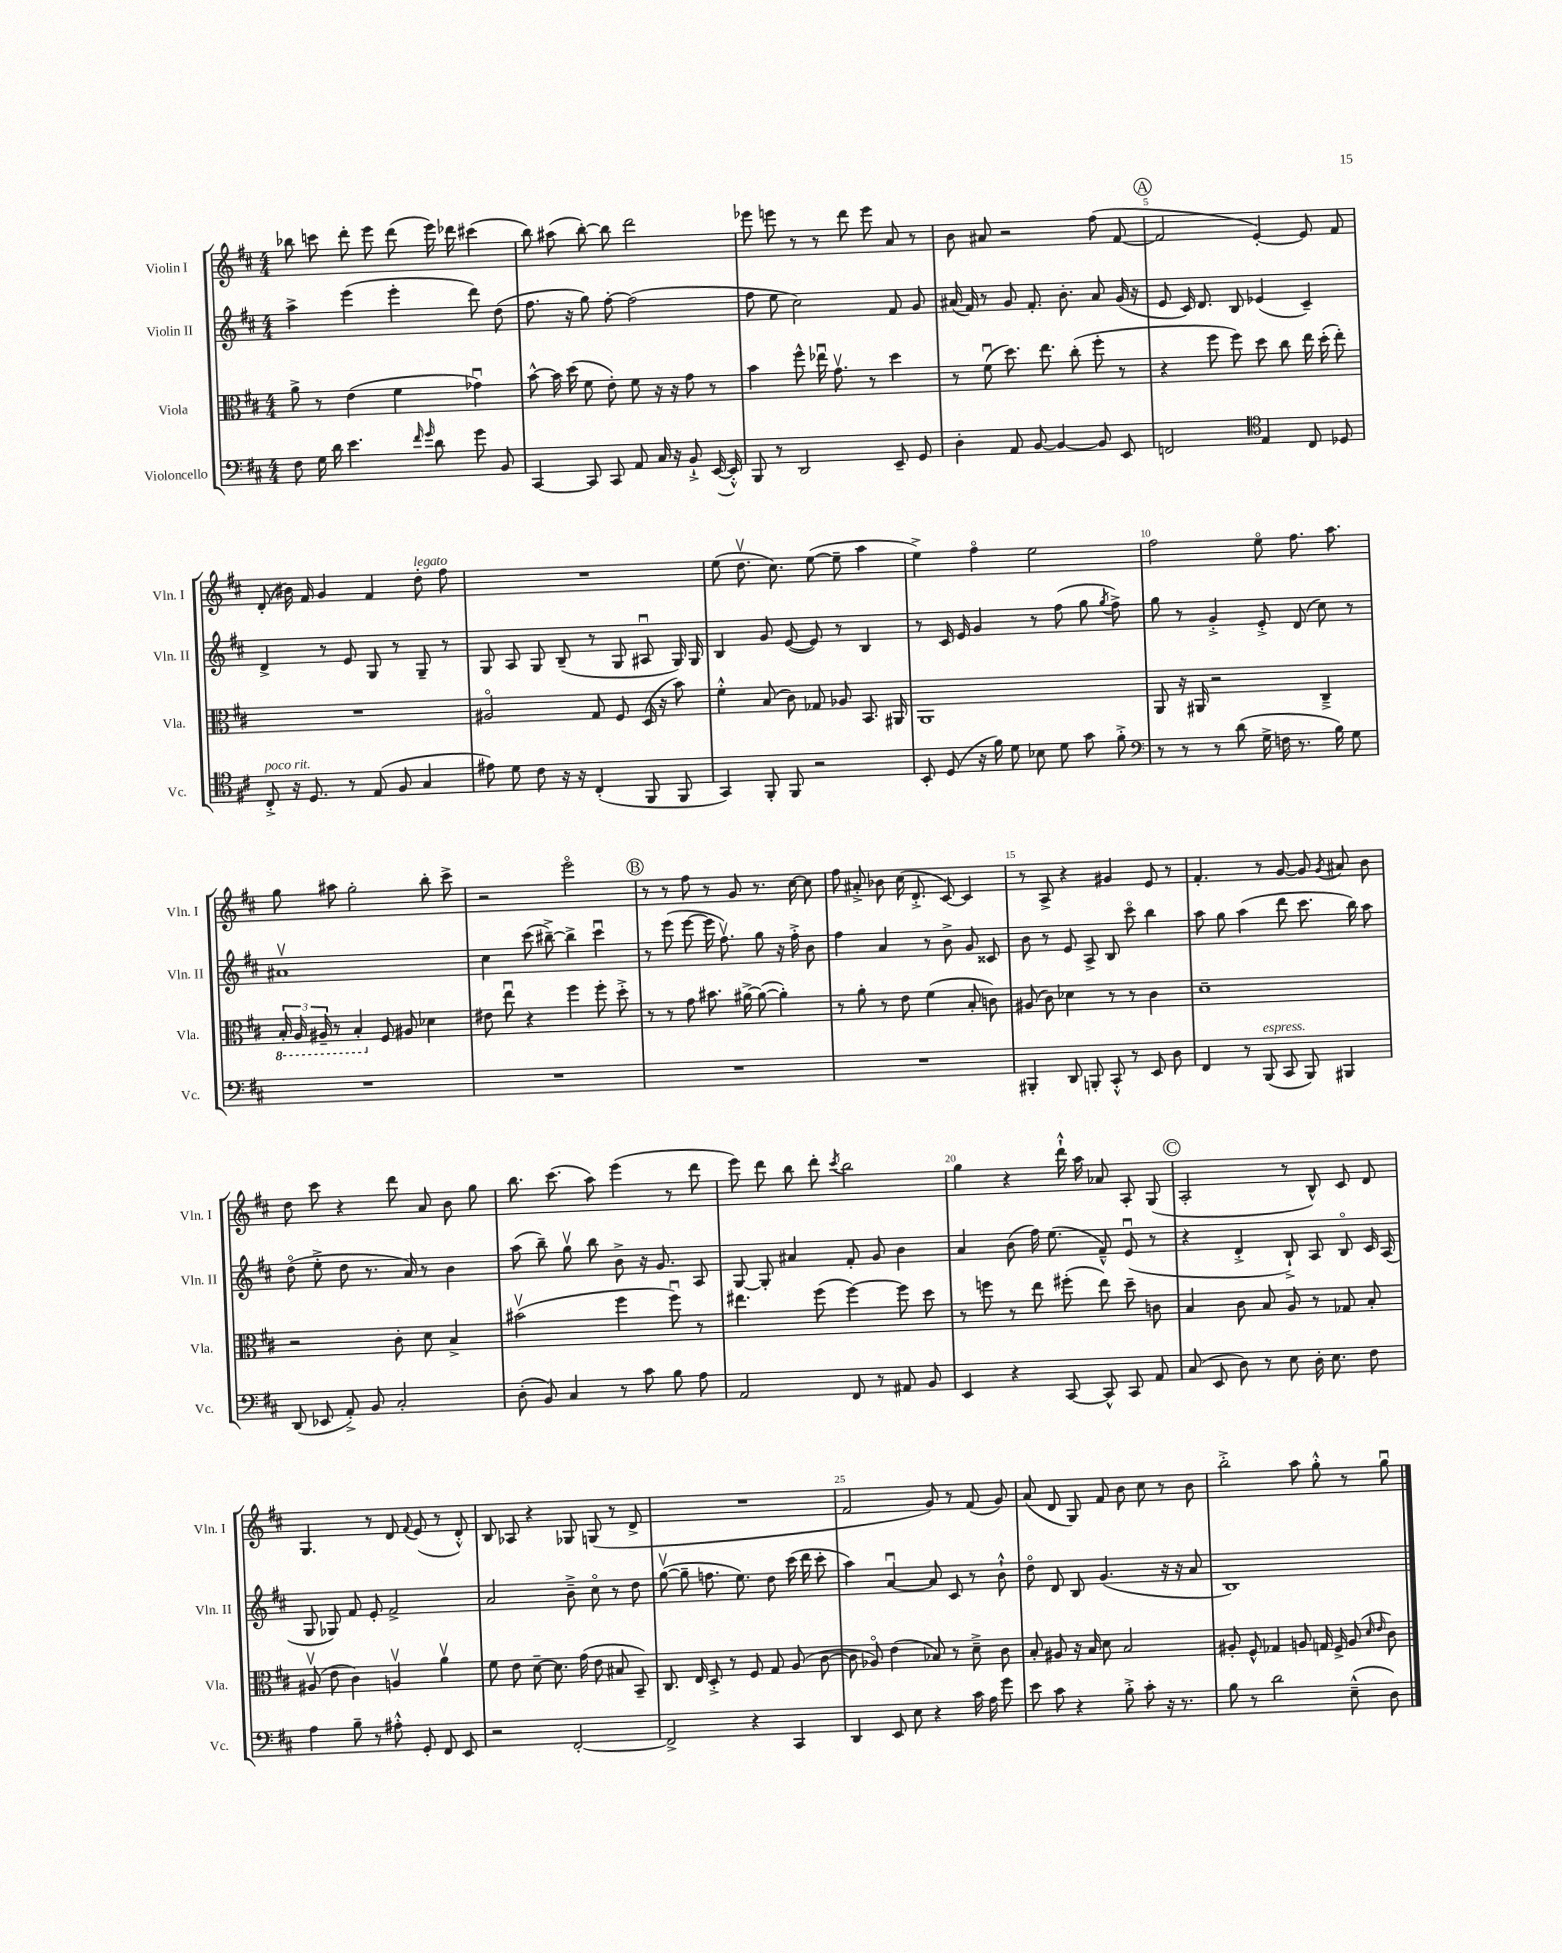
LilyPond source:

<<
\new StaffGroup <<
\new Staff = "s0" \with { instrumentName = "Violin I" shortInstrumentName = "Vln. I" } {
    \clef treble \key d \major \numericTimeSignature \time 4/4
    \autoBeamOff bes''8 c'''8 d'''8-. e'''8 d'''8( e'''16) des'''16 cis'''4( |
    b''8) ais''8( b''8~-.) b''8 d'''2 |
    ees'''8 e'''8 r8 r8 d'''8 e'''8 a'8 r8 |
    b'8 ais'8 r2 fis''8( fis'8~ |
    \mark \markup { \circle "A" } fis'2 e'4~-.) e'8 fis'8 |
    d'8-.( bis'16) fis'16 g'4 fis'4 d''8-.^\markup { \italic "legato" } fis''8 |
    R1 |
    e''8( d''8.\upbow cis''8.) e''8~( e''8-- a''4 |
    e''4->) fis''4\flageolet e''2 |
    fis''2 e''8\flageolet fis''8. a''8. |
    g''8 ais''8 g''2-. b''8-. cis'''8-> |
    r2 e'''2\flageolet |
    \mark \markup { \circle "B" } r8 r8 fis''8 r8 g'8 r8. cis''16~ cis''8 |
    fis''8 ais'8-.-> bes'8 cis''16( d'8.-.-> cis'8~) cis'4 |
    r8 a8-> r4 gis'4 e'8 r8 |
    fis'4.-. r8 g'8~ g'8 \acciaccatura { g'8 } ais'8 b'8 |
    d''8 cis'''8 r4 d'''8 a'8 b'8 g''8 |
    b''8. cis'''8.( a''8) e'''4( r8 d'''8 |
    e'''8) d'''8 b''8 d'''8-. \acciaccatura { cis'''8 } b''2 |
    g''4 r4 d'''16-!-^ a''16 aes'8 a8-. g8( |
    \mark \markup { \circle "C" } a2-. r8 b8-^) cis'8 d'8 |
    g4. r8 d'8 \appoggiatura { fis'8 } e'8( r8 d'8-.-^) |
    b8 aes8 r4 ges8 g8( r8 d'8-> |
    R1 |
    fis'2 g'8) r8 fis'8( g'8) |
    a'8( d'8 g8) fis'8 b'8 cis''8 r8 b'8 |
    b''2-.-> a''8 g''8-.-^ r8 g''8\downbow \bar "|." |
}
\new Staff = "s1" \with { instrumentName = "Violin II" shortInstrumentName = "Vln. II" } {
    \clef treble \key d \major \numericTimeSignature \time 4/4
    \autoBeamOff a''4-> e'''4( e'''4-. d'''8) d''8( |
    fis''8. r16 g''8) fis''8~-. fis''2( |
    fis''8 e''8 cis''2) fis'8 g'8 |
    ais'16( fis'16) r8 g'8 fis'8.-. b'8.-. ais'8 g'16( r16 |
    \mark \markup { \circle "A" } e'8 cis'16) d'8. b8 ees'4( cis'4--) |
    d'4-> r8 e'8 g8 r8 g8-- r8 |
    g8 a8 g8 b8--( r8 g8 ais8\downbow g16) g16 |
    b4 g'8 e'8~( e'8) r8 b4 |
    r8 cis'16 e'16 g'4 r8 fis''8( g''8 \acciaccatura { g''8 } fis''8->) |
    g''8 r8 g'4-.-> e'8-.-> d'8( cis''8) r8 |
    ais'1\upbow |
    cis''4 cis'''8( bis''8~--->) bis''4-> cis'''4\downbow |
    \mark \markup { \circle "B" } r8 e'''8( e'''8~ e'''16 fis''8.\upbow) g''8 r16 fis''16-.-> b'8 |
    fis''4 a'4 r8 b'8-> g'8 cisis'8 |
    b'8 r8 e'8 a8-> b8 cis'''8\flageolet b''4 |
    a''8 g''8 a''4( d'''8 cis'''8. b''16) a''8 |
    d''8\flageolet( e''8-.-> d''8 r8. a'16) r8 b'4 |
    a''8( b''8--) g''8\upbow b''8 b'8-> r16 g'8. a8 |
    g8~ g8-. ais'4 fis'8-. g'8 b'4 |
    a'4 b'8( fis''16) e''8.( fis'8---^) e'8\downbow( r8 |
    \mark \markup { \circle "C" } r4 d'4-.-> b8-!->) a8 b8\flageolet cis'16 a16( |
    g8 ges8) fis'8 e'8-. fis'2-> |
    a'2 b'8---> cis''8\flageolet r8 d''8 |
    g''8~\upbow( g''8-- f''8. e''8.) d''8 cis'''16( d'''16 cis'''8-. |
    a''4) a'4~\downbow a'8 cis'8 r8 b'8-!-^ |
    d''8\flageolet d'8 b8 g'4.( r16 r16 a'8 |
    b1) \bar "|." |
}
\new Staff = "s2" \with { instrumentName = "Viola" shortInstrumentName = "Vla." } {
    \clef alto \key d \major \numericTimeSignature \time 4/4
    \autoBeamOff a'8-> r8 e'4( fis'4 ges'4\downbow) |
    b'8~-^ b'16 d''16( fis'8 e'8-.) fis'8 r16 r16 g'8 r8 |
    b'4 fis''8-^ ees''16\downbow g'8.\upbow r8 d''4 |
    r8 fis'8\downbow( d''8.) e''8. cis''8-.( fis''8-. r8 |
    \mark \markup { \circle "A" } r4 fis''8 fis''8) d''8 cis''8 e''16 d''16-.( e''8-.) |
    R1 |
    ais2\flageolet g8 fis8 d16( r16 b'8) |
    fis'4-.-^ b8( cis'8) ges8 aes8 b,8. ais,16 |
    a,1 |
    a,8 r16 ais,16 r2 cis4---> |
    \tuplet 3/2 { \ottava #-1 b,16-. a,16 ais,16-- } r8 b,4-. \ottava #0 fis8 ais8 des'4 |
    eis'8 e''8\downbow r4 fis''4 fis''8-. d''8-.-> |
    \mark \markup { \circle "B" } r8 r8 g'8 bis'8. ais'16~-> ais'8~( ais'4-.) |
    r8 a'8-. r8 e'8 fis'4( b8-. c'8) |
    ais8( cis'8) des'4 r8 r8 cis'4 |
    d'1-- |
    r2 cis'8-. d'8 b4-> |
    bis'2\upbow( fis''4 fis''8\downbow) r8 |
    eis''4. fis''8( fis''4~) fis''8 d''8 |
    r8 f''8 r8 e''8 fis''8-.( e''8) d''8-- c'8 |
    \mark \markup { \circle "C" } b4 cis'8 b8 a8 r8 ges8 b8-. |
    ais8\upbow( e'8 cis'4) a4\upbow a'4\upbow |
    fis'8 e'8 d'8~-- d'8. g'16( e'8 bis8 b,8--) |
    cis8. e16 d8-.-> r8 fis8 g8 a8( cis'8~ |
    cis'8 aes8\flageolet) e'4( bes8) r8 d'8---> cis'8 |
    b8-. ais8 r16 b16 d'8 b2 |
    ais8-. fis8-^ ges4 a8 g16 fis16-> a8( \grace { d'16 e'16 } cis'8) \bar "|." |
}
\new Staff = "s3" \with { instrumentName = "Violoncello" shortInstrumentName = "Vc." } {
    \clef bass \key d \major \numericTimeSignature \time 4/4
    \autoBeamOff fis8 g16 d'16 e'4. \grace { fis'16 g'16 } d'8 g'8 b,8 |
    cis,4~ cis,8 cis,8 a,8 cis16 r16 b,8-!-> e,16~( e,16-.-^) |
    b,,8 r8 d,2 e,8-- g,8 |
    d4-. a,8 b,8~ b,4~ b,8 e,8 |
    \mark \markup { \circle "A" } f,2 \clef tenor e4 cis8 des8 |
    cis8-.->^\markup { \italic "poco rit." } r16 d8. r8 e8( fis8 g4 |
    eis'8) d'8 cis'8 r16 r16 cis4-.( fis,8 fis,8 |
    g,4) fis,8-. fis,8 r2 |
    b,8-. d8( r16 fis'16) d'8 bes8 d'8 g'8 fis'8-.-> |
    \clef bass r8 r8 r8 d'8( g16-> f16 r8. b16) g8 |
    R1 |
    R1 |
    \mark \markup { \circle "B" } R1 |
    R1 |
    bis,,4-. d,8 b,,8-. cis,8-.-^ r8 e,8 d8 |
    fis,4 r8 b,,8^\markup { \italic "espress." }( cis,8 b,,8) bis,,4 |
    d,8( ees,8 a,8-.->) b,8 cis2-. |
    d8-.( b,8) cis4 r8 cis'8 b8 a8 |
    a,2 fis,8 r8 ais,8 b,8 |
    e,4 r4 cis,8~ cis,8-^ cis,8 a,8 |
    \mark \markup { \circle "C" } cis8( e,8 d8) r8 e8 d16-. e8. fis8 |
    a4 b8-- r8 ais8-.-^ g,8-. fis,8 e,8 |
    r2 fis,2~-. |
    fis,2-> r4 cis,4 |
    d,4 e,8 e8 r4 cis'16 a16 g'8 |
    e'8 cis'8 r4 b8-.-> cis'8-. r16 r8. |
    b8 r8 d'2 e8---^( d8) \bar "|." |
}
>>
>>
\layout { \context { \Score \override BarNumber.break-visibility = ##(#f #t #t) barNumberVisibility = #(every-nth-bar-number-visible 5) } }
